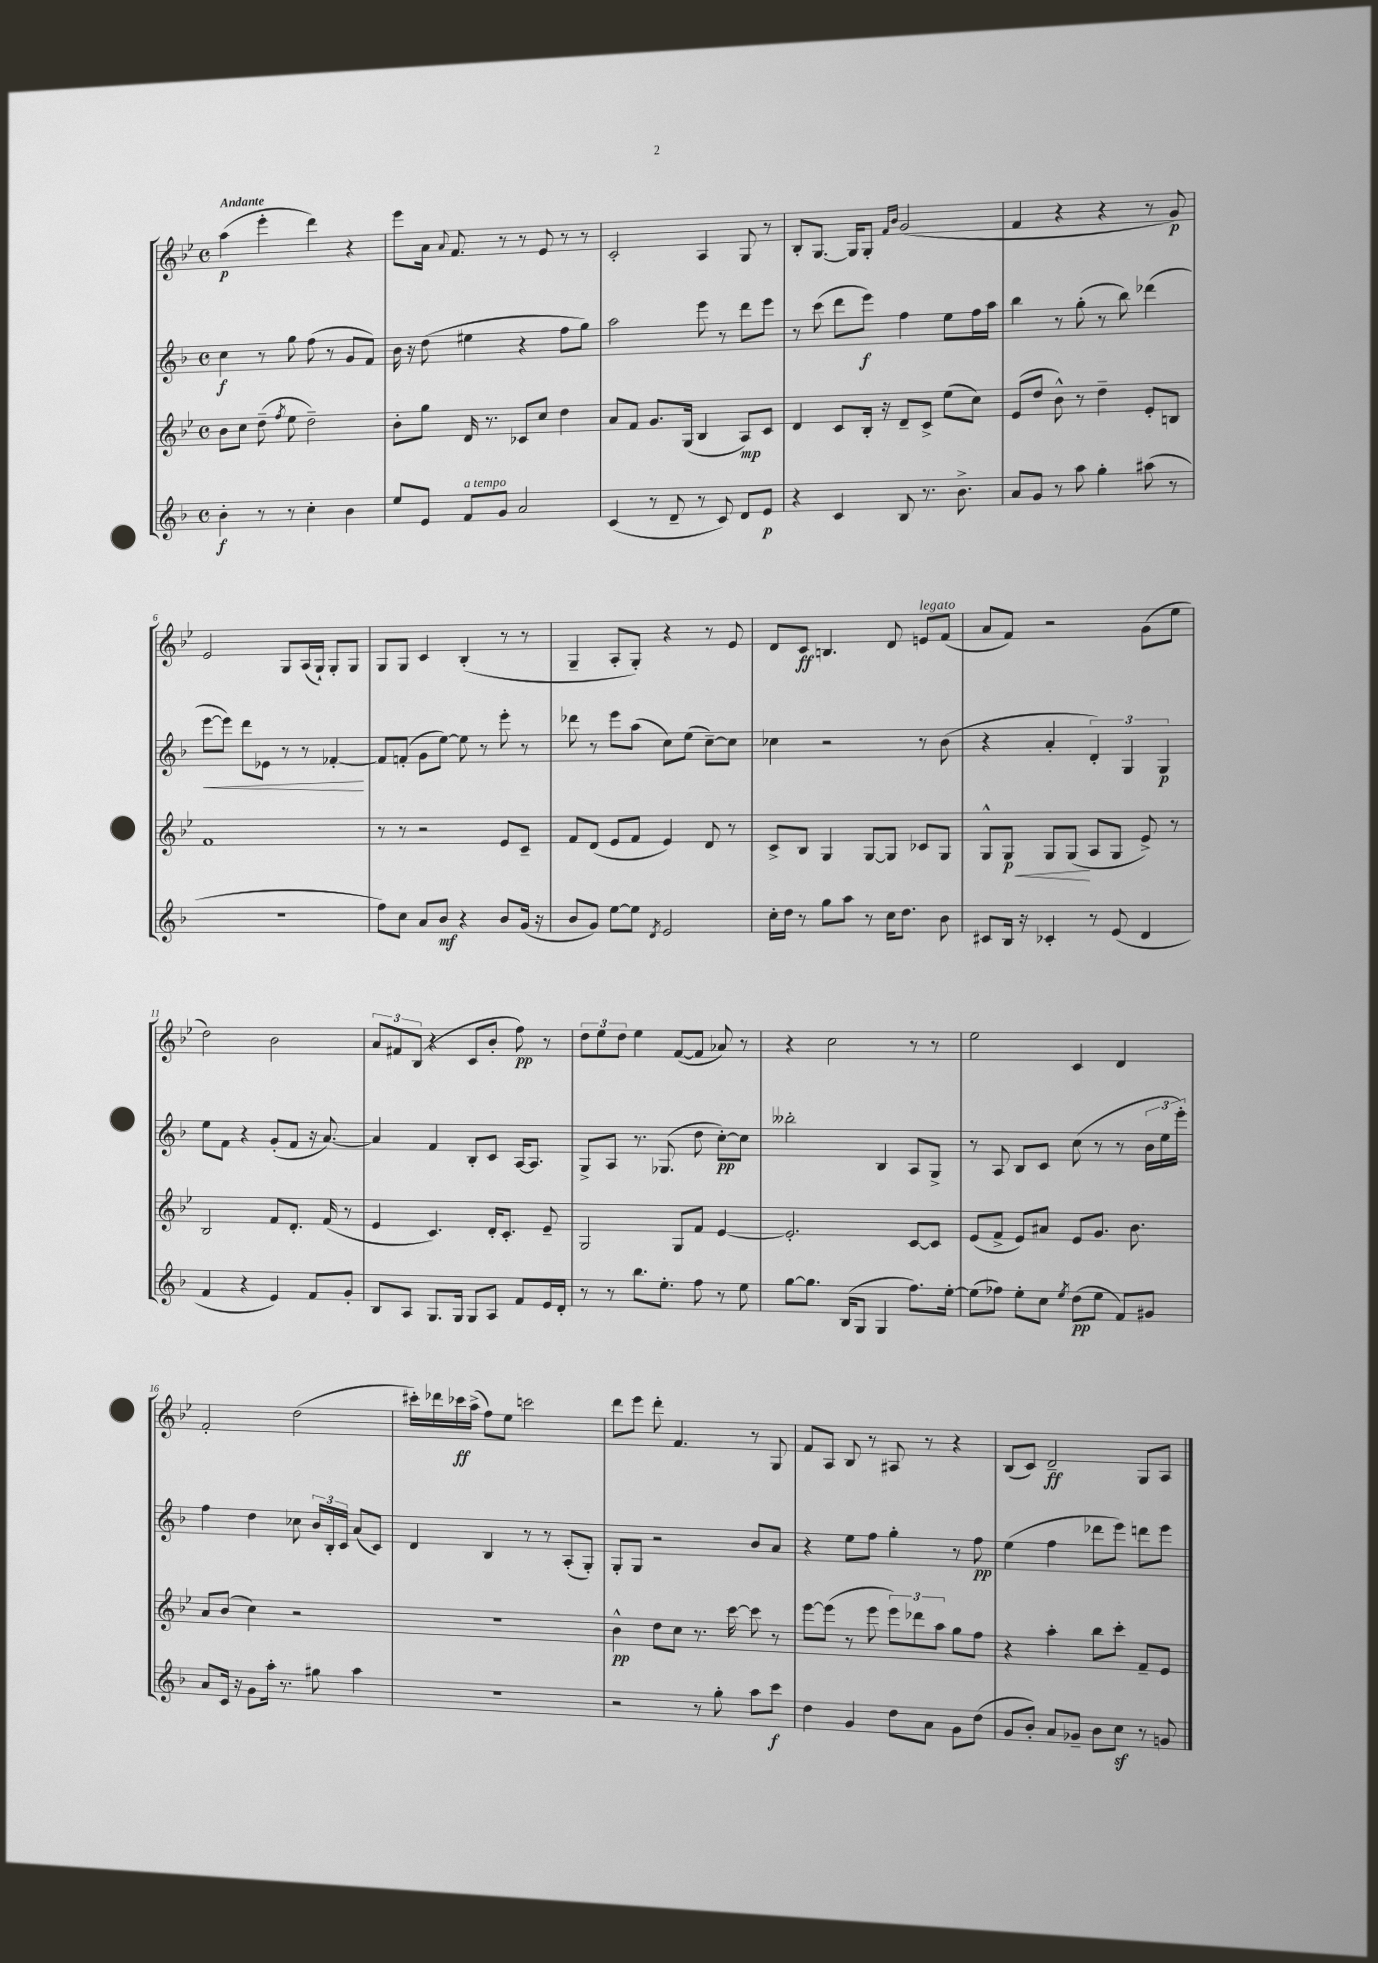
<<
\new StaffGroup <<
\new Staff = "s0" {
    \clef treble \key bes \major \defaultTimeSignature \time 4/4 \tempo "Andante"
    \autoBeamOff a''4\p( ees'''4-. d'''4) r4 |
    ees'''8[ a'16] \appoggiatura { a'8 } f'8. r8 r8 ees'8 r8 r8 |
    c'2-. a4 g8 r8 |
    bes8[-. g8.]~ g16[ g8]-. \grace { f'16[ bes'16] } g'2( |
    f'4 r4 r4 r8 g'8\p) |
    ees'2 g8[ a16( g16]-!) g8[-. g8] |
    g8[ g8] c'4 bes4-.( r8 r8 |
    g4-- a8[-. g8]-.) r4 r8 ees'8 |
    d'8[ c'8]\ff b4. d'8 e'8[^\markup { \italic "legato" } f'8]( |
    a'8[ f'8]) r2 g'8[( ees''8] |
    d''2) bes'2 |
    \tuplet 3/2 { a'8[ fis'8 bes8]( } r4 c'8[ bes'8]-. f''8\pp) r8 |
    \tuplet 3/2 { d''8[ ees''8 d''8] } ees''4 f'8[~( f'8] aes'8) r8 |
    r4 c''2 r8 r8 |
    ees''2 c'4 d'4 |
    f'2-. d''2( |
    cis'''16[-.) des'''16 ces'''16\ff a''16]->( f''8[) ees''8] c'''2 |
    d'''8[ ees'''8] d'''8-. f'4. r8 g8 |
    f'8[ a8] bes8 r8 ais8 r8 r4 |
    bes8[( c'8]) d'2--\ff g8[ a8] \bar "|." |
}
\new Staff = "s1" {
    \clef treble \key f \major \defaultTimeSignature \time 4/4
    \autoBeamOff c''4\f r8 g''8 f''8( r8 g'8[ f'8]) |
    bes'16 r16 d''8( eis''4 r4 f''8[ g''8]) |
    a''2 e'''8 r8 d'''8[ e'''8] |
    r8 c'''8( d'''8[ e'''8]\f) f''4 e''8[ f''16 a''16] |
    bes''4 r8 g''8-.( r8 bes''8) des'''4( |
    e'''8[~\< e'''8]) d'''8[ ees'8] r8 r8 fes'4~-.\! |
    fes'8[ f'8]-.( g'8[ e''8]~) e''8 r8 e'''8-. r8 |
    des'''8 r8 e'''8[ a''8]( c''8[) e''8]( c''8[~--) c''8] |
    ces''4 r2 r8 bes'8( |
    r4 a'4-. \tuplet 3/2 { d'4-.) g4 g4\p } |
    e''8[ f'8] r4 g'8[-.( f'8] r16 a'8.~) |
    a'4 f'4 bes8[-. c'8] a16[~ a8.] |
    g8[-> a8] r8. ges8.( d''8 c''8[~-.\pp) c''8] |
    beses''2-. bes4 a8[ g8]-> |
    r8 a8 bes8[ c'8] c''8( r8 r8 \tuplet 3/2 { bes'16[ e''16 e'''16]-.) } |
    f''4 d''4 ces''8 \tuplet 3/2 { bes'16[ bes16-. c'16] } a'8[( c'8]) |
    d'4 bes4 r8 r8 a8[-.( g8]-.) |
    g8[-. g8] r2 bes'8[ a'8] |
    r4 e''8[ f''8] g''4-. r8 f''8\pp |
    e''4( f''4 des'''8[ e'''8]) d'''8[ e'''8] \bar "|." |
}
\new Staff = "s2" {
    \clef treble \key bes \major \defaultTimeSignature \time 4/4
    \autoBeamOff bes'8[ c''8] d''8--( \acciaccatura { f''8 } ees''8 d''2--) |
    bes'8[-. g''8] d'16 r8. ces'8[ c''8] d''4 |
    a'8[ f'8] g'8.[ g16]( bes4 a8[\mp) c'8] |
    d'4 c'8[ bes16]-. r16 d'8[-- c'8]-> ees''8[( c''8]) |
    ees'8[( d''8] bes'8-^) r8 d''4-- ees'8[-. b8] |
    f'1 |
    r8 r8 r2 ees'8[ c'8]-- |
    f'8[ d'8]( ees'8[ f'8] ees'4) d'8 r8 |
    c'8[-> bes8] g4 g8[~ g8] ces'8[ g8] |
    g8[-^ g8]\p\< g8[ g8]\!( a8[ g8] ees'8->) r8 |
    bes2 f'8[ d'8.]-. f'16( r8 |
    ees'4 c'4.) d'16[-. c'8.]-. ees'8-- |
    g2 g8[ f'8] ees'4~ |
    ees'2.-. c'8[~ c'8] |
    ees'8[( f'8]-> ees'8[) ais'8] ees'8[ g'8.] bes'8. |
    a'8[ bes'8]( c''4) r2 |
    R1 |
    bes'4-^\pp d''8[ c''8] r8. c'''16~ c'''8 r8 |
    ees'''8[~ ees'''8]( r8 ees'''8 \tuplet 3/2 { ees'''8[) des'''8 a''8] } g''8[ f''8] |
    r4 a''4-. bes''8[ c'''8]-. f'8[-- ees'8] \bar "|." |
}
\new Staff = "s3" {
    \clef treble \key f \major \defaultTimeSignature \time 4/4
    \autoBeamOff bes'4-.\f r8 r8 c''4-. bes'4 |
    e''8[ e'8] f'8[^\markup { \italic "a tempo" } g'8] a'2 |
    c'4( r8 d'8-- r8 c'8) d'8[ e'8]\p |
    r4 c'4 bes8 r8. bes'8.-> |
    a'8[ g'8] r8 a''8 g''4-. ais''8( r8 |
    R1 |
    f''8[) c''8] a'8[ bes'8]\mf r4 bes'8[ g'16]( r16 |
    bes'8[ g'8]) e''8[~ e''8] \acciaccatura { d'8 } e'2 |
    c''16[-. d''16] r8 g''8[ a''8] r8 c''16[ d''8.] bes'8 |
    cis'8[ bes16] r16 ces'4-. r8 e'8( d'4 |
    f'4 r4 e'4) f'8[ g'8]-. |
    bes8[ a8] g8.[ g16] g8[ a8] f'8[ e'16 d'16]-. |
    r8 r8 bes''8.[ e''8.]-. f''8 r8 e''8 |
    g''8[~ g''8.] bes16[( g8] g4 f''8.[) e''16]~-. |
    e''8[( fes''8]) e''8[-. c''8] \acciaccatura { e''8 } d''8[\pp( e''8] f'8[) gis'8] |
    a'8[ c'16] r16 g'8[ a''16]-. r8. gis''8 a''4 |
    R1 |
    r2 r8 g''8-. a''8[ c'''8]\f |
    d''4 g'4 d''8[ a'8] g'8[ d''8]( |
    g'8[ bes'8]-.) a'8[ ges'8]-- bes'8[ c''8]\sf r8 g'8 \bar "|." |
}
>>
>>
